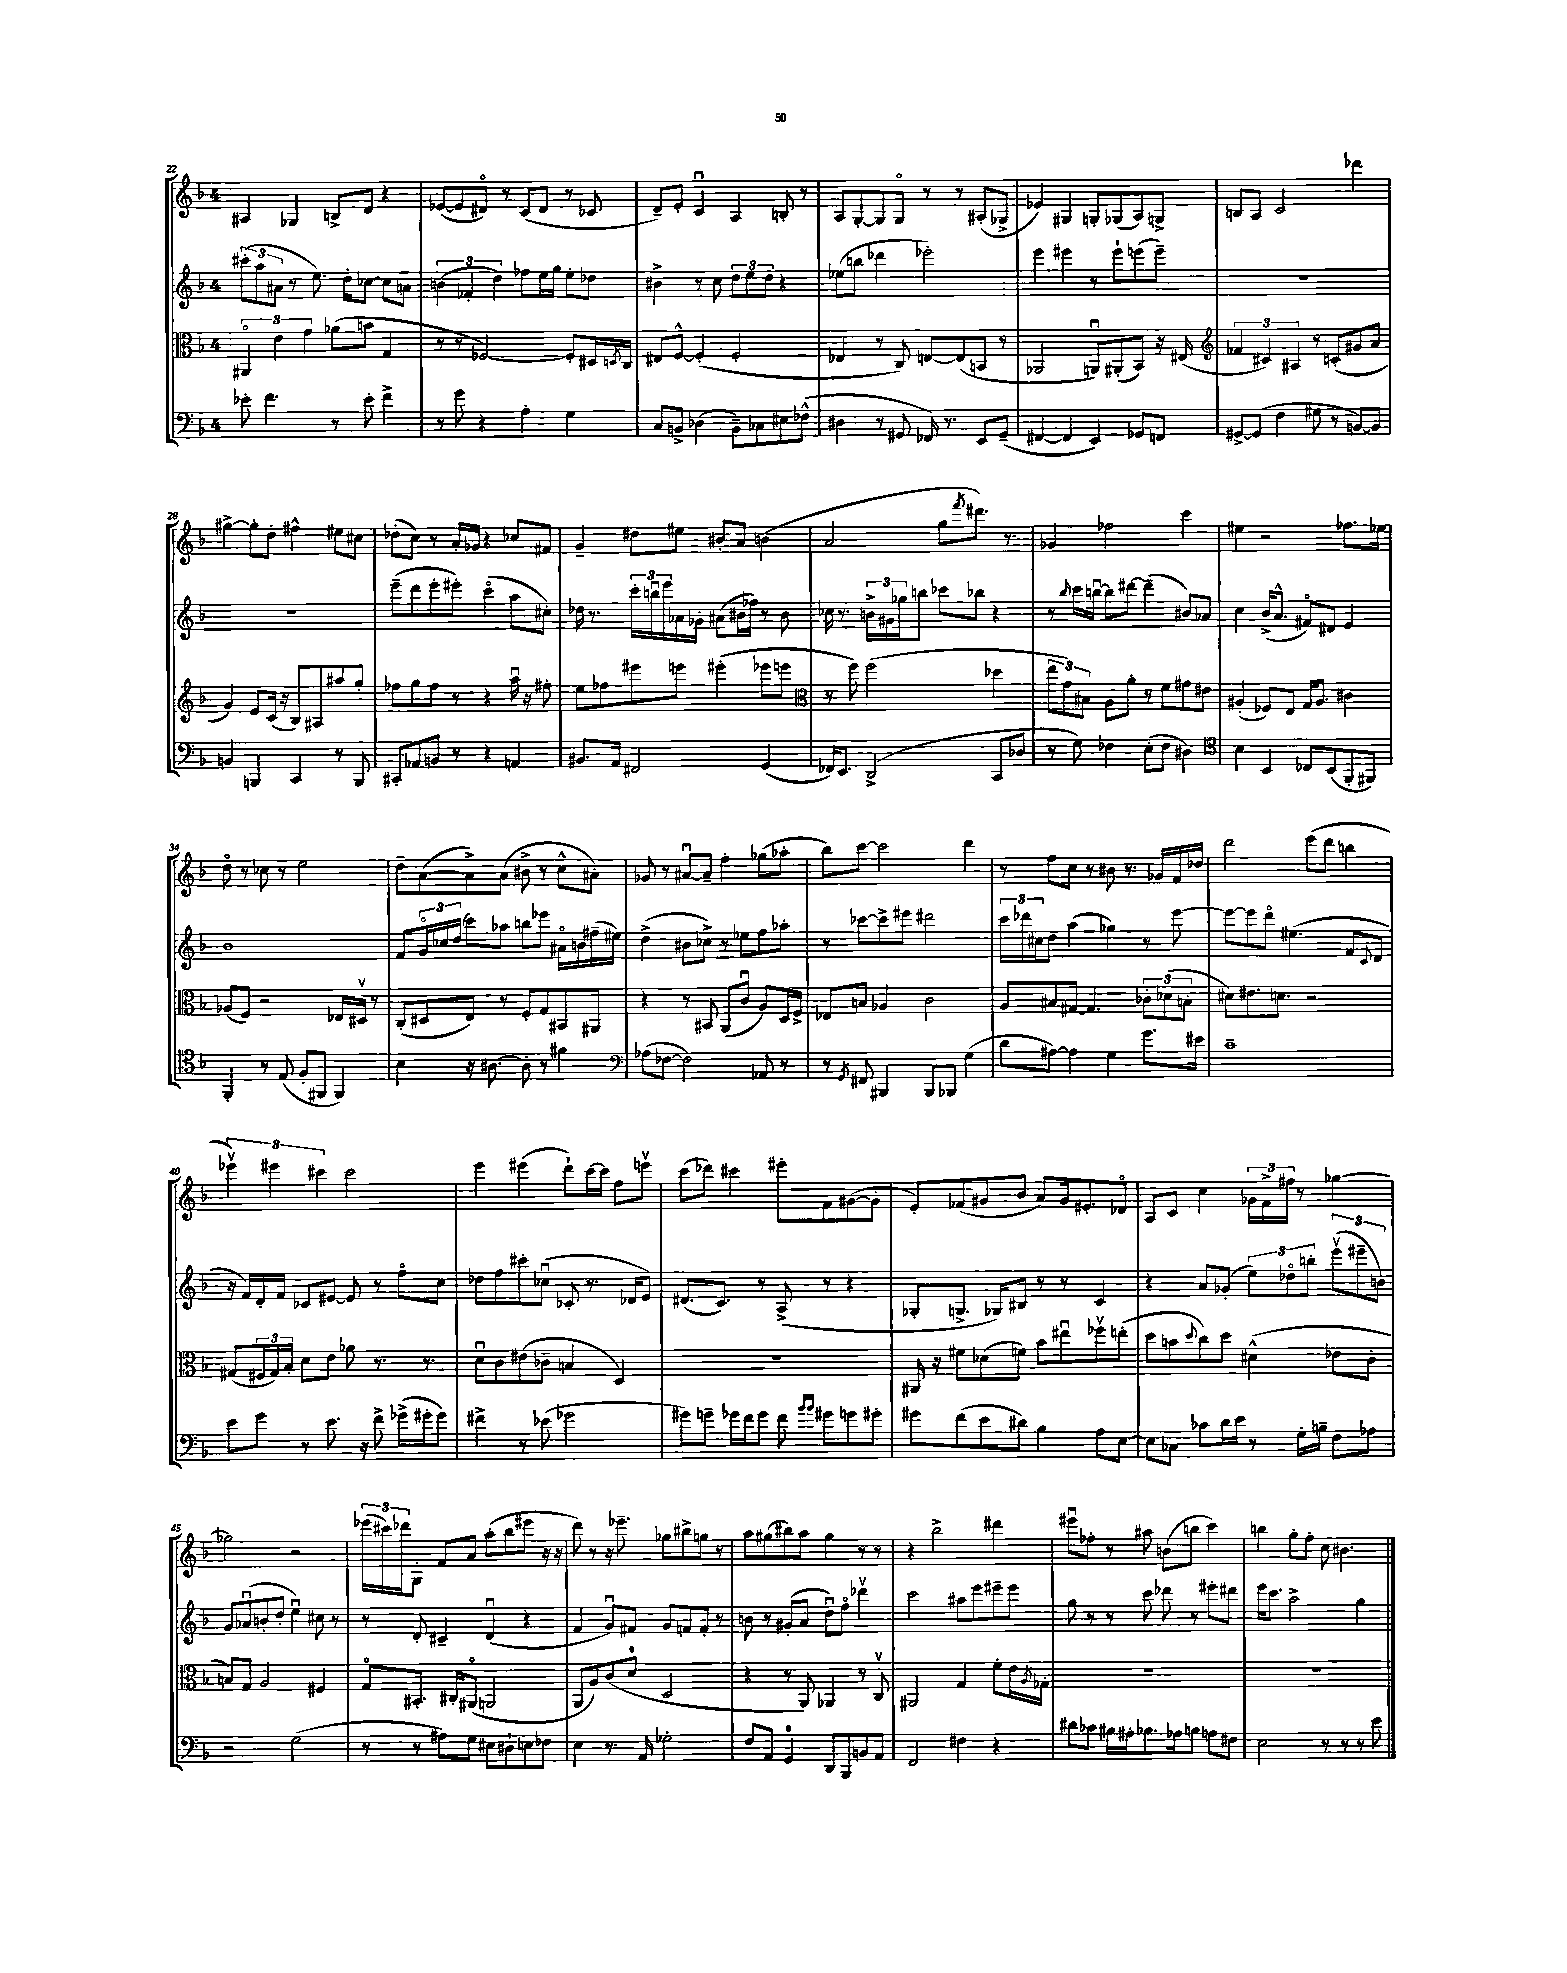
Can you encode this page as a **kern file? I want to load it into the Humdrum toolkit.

**kern	**kern	**kern	**kern
*part4	*part3	*part2	*part1
*staff4	*staff3	*staff2	*staff1
*clefF4	*clefC3	*clefG2	*clefG2
*k[b-]	*k[b-]	*k[b-]	*k[b-]
*M4/4	*M4/4	*M4/4	*M4/4
=22	=22	=22	=22
8e-X'\	6AA#X/	(12ccc#X'\L	4A#X/
.	.	12aa\	.
4.f\	.	.	.
.	6e\	12a#X\J	.
.	.	8r	4G-X/
.	6g\	.	.
.	.	8.ee\)	.
8r	(8a-X\L	.	8Bn^/L
.	.	16dd'\KL	.
8e-'\	8bn\J	[8cc-X\J	8d/J
4f^\	4G/	8cc-\L]	4r
.	.	8an\J	.
=23	=23	=23	=23
8r	8r	(6bn\	([8e-X/L
8g\	8r	.	8e-/]
.	.	6f-X'/	.
4r	[2F-X/)	.	8d#X/J)
.	.	6dd\)	.
.	.	.	8r
4A'\	.	8ff-X\L	(8c/L
.	.	16ee\L	8d#/J
.	.	16gg\JJ	.
4G\	8F-'/L]	8ee'\L	8r
.	16D#X/L	8dd-X\J	8c-X/
.	8qDn/	.	.
.	16C/JJ	.	.
=24	=24	=24	=24
8C/L	8E#X/L	4b#X^\	8d~/L)
8BBn^/J	[8F^^/J	.	8e'/J
(4D-X\	(4F'/]	8r	4cu/
.	.	8cc\	.
8BB~\L)	2F'/	12dd\L	4A/
.	.	12ee\	.
8C-X\	.	.	.
.	.	12dd\J	.
8E#X\	.	4r	8Bn'/
(8F-X^^\J	.	.	8r
=25	=25	=25	=25
4D#X\	4E-X/	(8ee-X\L	8A/L
.	.	8bbn\J	[8G'/
8r	8r	4ddd-X\	8G/]
8GG#X/	8C/)	.	8G/J
16FF-X/)	[8En/L	2eee-X'\)	8r
8.r	.	.	.
.	(8E/]	.	8r
8EE/L	8BBn/J	.	(8A#X'/L
(8GG#~/J	8r	.	8G-X^/J
=26	=26	=26	=26
[4FF#X/	2AA-X/	4eee\	4e-X/)
4FF#/]	.	4eee#X\	4G#X/
4EE/)	8AAnu/L)	8r	8Gn'/L
.	(8AA#X'/	8eee#`\L	(8G-X/
8GG-X/L	8BB-/J)	(8eeen\	8A/)
8FFn/J	16r	8eee~\J)	8Gn^/J
.	(16E#X/	.	.
=27	=27	=27	=27
*	*clefG2	*	*
[8GG#X^/L	6f-X/	1r	8Bn/L
(8GG#/J]	.	.	8A/J
.	6c#X/)	.	.
4F\	.	.	2c/
.	6A#X/	.	.
8G#X\	8r	.	.
8r	(8cn'/L	.	.
[8BBn/L)	8g#X/	.	4ddd-X\
8BB/J]	8a/J	.	.
!!LO:LB:g=z
=28	=28	=28	=28
4BBn/	4g/)	1r	[4gg#X^\
4BBBn/	8e/L	.	8gg#'\L]
.	(16c/Jk	.	8dd'\J
.	16r	.	.
4CC/	8B-/L)	.	4ff#X^^\
.	8A#X/	.	.
8r	8aa#X/	.	8ee#X\L
8BBB/	8gg'/J	.	8cc#X\J
=29	=29	=29	=29
8CC#X'/L	8ff-X\L	(8eee~\L	(8dd-X'\L
8AA-X/	8gg\	8ddd\	8cc\J)
8BBn/J	8ff-\J	8eee'\	8r
8r	8r	8eee#X'\J)	16a'/LL
.	.	.	16g-X/JJ
4r	4r	(4ccc\	4r
4AAn/	16aau\	8aa\L	8cc-X/L
.	16r	.	.
.	8ff#X'\	8cc#X'\J)	8f#X/J
=30	=30	=30	=30
8.BB#X/L	8ee\L	16dd-X\	4g~/
.	.	8.r	.
.	8ff-X\	.	.
16AA/Jk	.	.	.
2FF#X/	8eee#X\	24ccc'\LL	8dd#X\L
.	.	24bbnu\	.
.	.	24eee\	.
.	8eeen\J	16a-X\	8ee#X\J
.	.	16g-X'\JJ	.
.	(4eee#X'\	(8a#X\L	8b#X'/L
.	.	16b#X\L	8a/J
.	.	16ff-X\JJ)	.
(4GG/	8eee-X\L	8r	(4bn\
.	8eeen\J	8b#\	.
=31	=31	=31	=31
*	*clefC3	*	*
16FF-X/KL)	8r	16cc-X\	2a/
8.EE/J	.	8.r	.
.	8ff\)	.	.
(2DD^/	(2ff\	24bn^\LL	.
.	.	24g#X\	.
.	.	24gg-X\J	.
.	.	8bbn\J	.
.	.	8ccc-X\L	8gg\L
.	.	.	8qfff/
.	.	8bb-X\J	8.ddd#X\J)
8CC/L	4dd-X\	4r	.
.	.	.	8.r
8D-X/J	.	.	.
=32	=32	=32	=32
8r	12ee\L	8r	4g-X/
.	12g\)	.	.
.	.	16qqbb-/	.
8G\)	.	16ccc\LL	.
.	12B#X\J	.	.
.	.	[16bbnu\JJ	.
4F-X\	8A\L	8bb\L]	2ff-X\
.	8a'\J	[8ddd#X\J	.
(8E'\L	8r	(4ddd#~\]	.
8F-\J	8f\L	.	.
4D#X\)	8g#X\	8b#X/L)	4ccc\
.	8e#X\J	8a-X/J	.
=33	=33	=33	=33
*clefC4	*	*	*
4B-\	(4A#X'/	4cc\	4ee#X\
4BB-/	8F-X/L)	(16b-^/KL	2r
.	.	8.a^^/J	.
.	8E/J	.	.
8C-X/L	16G/KL	8f#X/L)	.
.	8.A#/J	.	.
(8BB-/	.	8d#X/J	.
8FF'/	4c#X\	4e/	8.ff-X\L
8FF#X/J)	.	.	.
.	.	.	16ee-X\Jk
!!LO:LB:g=z
=34	=34	=34	=34
4FF'/	(8A-X/L	1b-	8dd\
.	8F/J)	.	8r
8r	2r	.	8cc-X\
(8E/	.	.	8r
8F'/L	.	.	2ee\
8FF#X/J	.	.	.
4FF#/)	16E-X/LL	.	.
.	16D#Xv/JJ	.	.
.	8r	.	.
=35	=35	=35	=35
4B-\	(8C'/L	8f/L	8dd~\L
.	8D#X/	24g/L	([8a\
.	.	24cc-X/	.
.	.	(24dd/JJ	.
16r	8E/J)	8ccc\L)	8a^\])
[8.A#X\	.	.	.
.	8r	8aa-X\J	(8a\J
8A#'\]	8F'/L	8bbn\L	8b#X^\
8r	8G/	8eee-X\J	8r
4f#X\	8BB#X/	16a#X\LL	8cc^^\L
.	.	16bn\	.
.	8AA#X/J	(16ff#X~\	8a#X'\J)
.	.	16ee#X\JJ)	.
=36	=36	=36	=36
*clefF4	*	*	*
(8A-X\L	4r	(4dd^\	8g-X/
[8F-X\J	.	.	8r
2F-\])	8r	8b#X\L	[8a#Xu/L
.	8BB#X/	8cc-X^\J)	8a#~/J]
.	(8AA/L	8r	4ff'\
.	8cu/J	8ee-X\L	.
8AA-X/	8A/L)	8ff\	(8gg-X\L
8r	16D/L	8aa-X'\J	8aa-X'\J
.	16F^/JJ	.	.
=37	=37	=37	=37
8r	8E-X/L	8r	8bb-\L)
8qGG/	.	.	.
8FF#X/	8Bn/J	[8ccc-X\L	[8ccc\J
4BBB#X/	4A-X/	8ccc-^\]	2ccc\]
.	.	8eee#X\J	.
8BBB#/L	2c\	2ddd#X\	.
8BBB-X/J	.	.	.
(4G\	.	.	4ddd\
=38	=38	=38	=38
8d\L	8A/L	24ccc\LL	8r
.	.	24ddd-X\	.
.	.	24cc#X\J	.
[8A#X\J)	8B#X/	8dd\J	8ff\L
4A#\]	[8G#X/J	(4aa\	8cc\J
.	4.G#/]	.	8r
4G\	.	4gg-X\)	8b#X\
.	.	.	8.r
8.g\L	12c-X'\L	8r	.
.	.	.	16g-X/LL
.	(12d-X\	.	.
.	.	[8eee\	16f/
.	12Bn'\J	.	.
16e#X\Jk	.	.	16dd-X/JJ
=39	=39	=39	=39
1c~	8d#X\L)	8eee\L_	2ddd\
.	8.e#X\	8eee\]	.
.	.	8ddd\J	.
.	8.dn\J	.	.
.	.	(4.ee#X\	.
.	2r	.	(8eee\L
.	.	.	8ddd\J
.	.	8f/L	4bbn\
.	.	8qqc/	.
.	.	8d/J	.
!!LO:LB:g=z
=40	=40	=40	=40
8e\L	(8G#X/L	16r	6eee-Xv\)
.	.	16f/LL)	.
8g\J	24F#X/L	16d'/	.
.	24G#/)	.	6eee#X\
.	.	16f/JJ	.
.	24B-'/JJ	.	.
8r	8d\L	8c-X/L	.
.	.	.	6ccc#X\
8.e\	8e\J	[8e#X/J	.
.	8a-X\	8e#/]	2ccc#\
16r	.	.	.
8f^\	8.r	8r	.
(16g-X^\LL	.	8ff\L	.
16g#X'\J	8.r	.	.
8g#\J)	.	8cc\J	.
=41	=41	=41	=41
4f#X^\	8du\L	8dd-X\L	4eee\
.	8c\	8ff\	.
8r	(8e#X\	8ccc#X'\	(4eee#X\
(8e-X\	8c-X~\J	(8cc-Xu\J	.
2g-X\	4Bn/	8c-X'/	8ddd`\L)
.	.	8.r	[16ccc\L
.	.	.	16ccc\JJ]
.	4D/)	.	8ff\L
.	.	16d-X/KL	.
.	.	8e/J)	8eeenv\J
=42	=42	=42	=42
8g#X\L)	1r	(8.d#X/L	(8ccc\L
8gn~\J	.	.	8ddd-X\J)
.	.	8.c/J)	.
16g-X\LL	.	.	4ccc#X\
16f\J	.	.	.
8g-\J	.	8r	.
8f\	.	(8A^/	8eee#X'\L
16qqb-/LL	.	.	.
16qqb-/JJ	.	.	.
8g#X\L	.	8r	8f\
8gn\	.	4r	([8g#X\
8g#X'\J	.	.	8g#'\J]
=43	=43	=43	=43
8g#X\L	16AA#X/	8G-X'/L	8e'/L)
.	16r	.	.
(8f\	8f#X\L	8.Gn^/J	(8f-X/
8e\	(8d-X\	.	8g#X/
.	.	16G-X/KL)	.
8d#X\J)	8fn\J)	8B#X/J	8b-/J
4B-\	8b-\L	8r	8a/L)
.	8ee#Xu\	8r	16g#/k
.	.	.	8.e#X'/
8A\L	8ff-Xv\	4c/	.
[8E\J	(8een'\J	.	8d-X/J
=44	=44	=44	=44
8E\L]	8dd\L	4r	8A/L
8C-X\J	8bn\	.	8c/J
.	8qqdd/	.	.
8c-X\L	8cc\)	8a/L	4cc\
16d\L	8dd\J	(8g-X'/J	.
16e\JJ	.	.	.
8r	(4d#X^^\	12ee\L)	24g-X\LL
.	.	.	24f^\
.	.	12dd-X\	24ff#X\JJ
16G'\LL	.	.	8r
.	.	12bbn'\J	.
16Bn~\JJ	.	.	.
8F\L	8e-X\L	(12eeev\L	[4gg-X\
.	.	12eee#X~\	.
8A-X\J	8c'\J	.	.
.	.	12bn\J)	.
!!LO:LB:g=z
=45	=45	=45	=45
2r	8Bn/L)	8g/L	2gg-X\]
.	8G/J	(8a-Xu/	.
.	2A/	8bn'/	.
.	.	8dd'/J	.
(2G\	.	4eeu\)	2r
.	4F#X/	8cc#X\	.
.	.	8r	.
=46	=46	=46	=46
8r	8G/L	8r	(24eee-X\LL
.	.	.	24ccc#X\)
.	.	.	24ddd-X\J
8r	8.BB#X'/J	8d'/	8G'\J
8A#X\L)	.	4c#X~/	8f/L
.	16C#X'/KL	.	.
8G\J	(8AA#X/J	.	8a/J
8E#X\L	2AAn/	(4du/	(8aa'\L
8D#X`\	.	.	8bb-\
8En\	.	4r	8eee#X\J
8F-X\J	.	.	16r
.	.	.	16r
=47	=47	=47	=47
4E\	8AA/L	4f/	8ddd\)
.	8A/)	.	8r
8.r	(8c/	8gu/L)	16r
.	.	.	8.eee-X~\
.	8d/J	8f#X/J	.
16AA/	.	.	.
2G-X'\	2D/	8g/L	8gg-X\L
.	.	8fn/	8bb#X^\
.	.	8f'/J	8ggn\J
.	.	8r	8r
=48	=48	=48	=48
8F/L	4r	8bn\	8aa\L
8AA/J	.	8r	(8gg#X\
4GG/	8r	(8g#X'/L	8bb#X\)
.	8AA/)	8a/J	8aa\J
8DD/L	4AA-X/	8ddu\L)	4gg#\
8BBB-/	.	8ff\J	.
8BBn/	8r	4ddd-Xv\	8r
8AA/J	8Cv/	.	8r
=49	=49	=49	=49
2FF/	2AA#X/	2ccc\	4r
.	.	.	2bb-^\
4F#X\	4G/	8aa#X\L	.
.	.	8eee\	.
4r	8f'\L	8eee#X~\	4ddd#X\
.	16e\L	8eee#\J	.
.	8qA/	.	.
.	16G-X'\JJ	.	.
=50	=50	=50	=50
8d#X\L	1r	8gg\	8eee#Xu\L
8c-X\J	.	8r	8ff-X'\J
16B#X\LL	.	8r	8r
16A#X'\J	.	.	.
8.B-X\	.	8ccc\	8aa#X\
.	.	8ddd-X\	(8bn\L
16A-X\k	.	.	.
8Bn\J	.	8r	8bbn\J
8An\L	.	8eee#X'\L	4ccc\)
8F#X\J	.	8ddd#X\J	.
=51	=51	=51	=51
2E\	1r	16eee\KL	4bbn\
.	.	8.ccc\J	.
.	.	2aa^\	8gg'\L
.	.	.	8ff'\J
8r	.	.	8cc\
8r	.	.	4.b#X\
8r	.	4gg\	.
8e\	.	.	.
==	==	==	==
*-	*-	*-	*-
